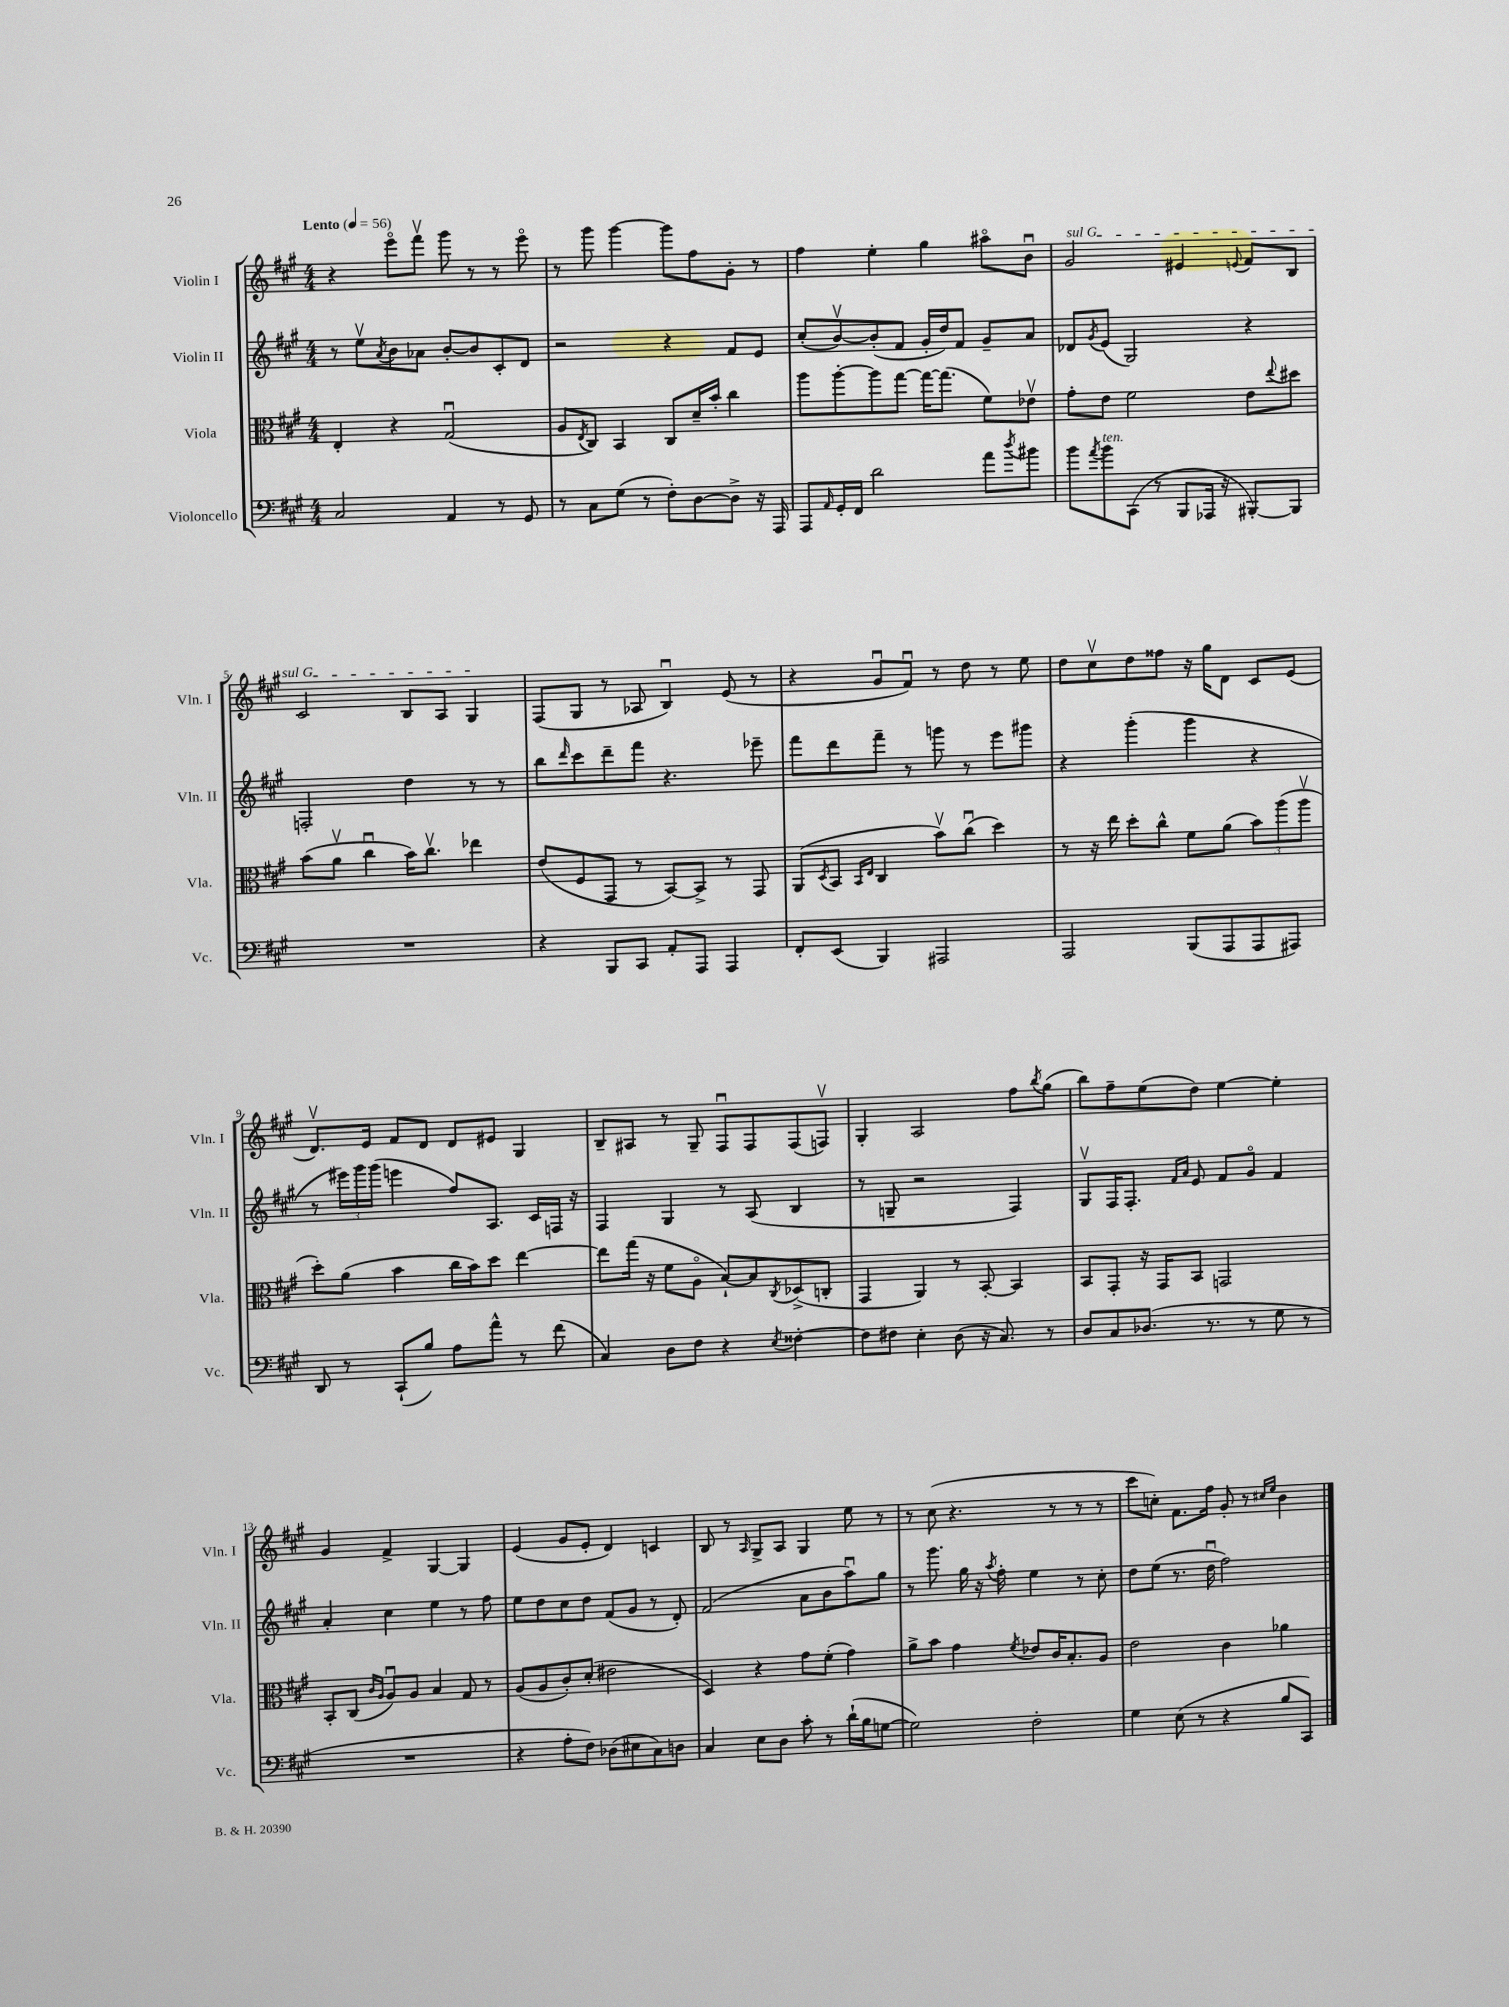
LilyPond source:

<<
\new StaffGroup <<
\new Staff = "s0" \with { instrumentName = "Violin I" shortInstrumentName = "Vln. I" } {
    \clef treble \key a \major \numericTimeSignature \time 4/4 \tempo "Lento" 4 = 56
    r4 e'''8\flageolet fis'''8\upbow gis'''8 r8 r8 e'''8\flageolet |
    r8 gis'''8 gis'''4~ gis'''8 fis''8 gis'8-. r8 |
    fis''4 e''4-. gis''4 ais''8\flageolet b'8\downbow |
    \once \override TextSpanner.bound-details.left.text = \markup { \italic "sul G" } gis'2\startTextSpan eis'4 \appoggiatura { e'8 } fis'8 b8 |
    cis'2 b8 a8 gis4\stopTextSpan |
    fis8( gis8 r8 aes8 b4\downbow) e'8( r8 |
    r4 gis'8\downbow fis'8\downbow) r8 d''8 r8 e''8 |
    d''8 cis''8\upbow d''8 fisis''8 r16 gis''16 d'8 cis'8 e'8( |
    d'8.\upbow) e'16 fis'8 d'8 d'8 eis'8 gis4 |
    b8-- ais8 r8 gis8-- fis8\downbow fis8 fis8( f8\upbow) |
    gis4-. a2 fis''8 \acciaccatura { b''8 } gis''8( |
    b''8) fis''8-- e''8( d''8) e''4~ e''4-. |
    gis'4 fis'4-> gis4~ gis4 |
    e'4( gis'8 e'8-. d'4) c'4 |
    b8 r8 \grace { a16 } gis8-> a8 gis4 e''8 r8 |
    r8 cis''8( r4. r8 r8 r8 |
    cis'''8 c''8-.) fis'8. fis''16 gis'8-. r8 \grace { cis''16 e''16 } b'4 \bar "|." |
}
\new Staff = "s1" \with { instrumentName = "Violin II" shortInstrumentName = "Vln. II" } {
    \clef treble \key a \major \numericTimeSignature \time 4/4
    r8 e''8\upbow \acciaccatura { a'8 } b'8 aes'8 b'8~-. b'8 cis'8-. d'8 |
    r2 r4 fis'8 e'8 |
    cis''8-.( b'8~\upbow) b'8-.( fis'8 gis'16-. d''16) fis'8 gis'8-- a'8 |
    des'8 \acciaccatura { gis'8 } e'8( gis2) r4 |
    f2-. d''4 r8 r8 |
    b''8 \grace { d'''16 } cis'''8 d'''8-- fis'''8 r4. ees'''8-- |
    fis'''8 d'''8 fis'''8-- r8 g'''8 r8 e'''8 gis'''8 |
    r4 gis'''4-.( gis'''4 r4 |
    r8 \tuplet 3/2 { eis'''16) gis'''16 gis'''16( } e'''4 fis''8) a8. cis'16 f16 r16 |
    fis4 gis4 r8 a8( b4 |
    r8 g8-- r2 fis4) |
    gis8\upbow fis16 fis8.-. \grace { fis'16 a'16 } e'8 fis'8 gis'8\flageolet fis'4 |
    a'4-. cis''4 e''4 r8 fis''8 |
    e''8 d''8 cis''8 d''8 fis'8( gis'8 r8 d'8-.) |
    fis'2( a'8 b'8 a''8\downbow) gis''8 |
    r8 gis'''8. gis''16 r16 \acciaccatura { a''8 } fis''16-. e''4 r8 cis''8-. |
    d''8 e''8( r8. d''16\downbow fis''2) \bar "|." |
}
\new Staff = "s2" \with { instrumentName = "Viola" shortInstrumentName = "Vla." } {
    \clef alto \key a \major \numericTimeSignature \time 4/4
    e4-. r4 gis2\downbow( |
    a8 \acciaccatura { e8 } cis8) b,4 cis8 d'16-- b'16-. cis''4 |
    a''8 a''8~-. a''8 gis''8~ gis''16~ gis''8.( fis'8) ees'8\upbow |
    gis'8-. e'8 fis'2 e'8 \appoggiatura { e''8 } dis''8 |
    b'8( a'8\upbow cis''4\downbow b'16) cis''8.\upbow ees''4 |
    e'8( fis8 gis,8 r8 b,8~) b,8-> r8 gis,8 |
    a,8( \acciaccatura { d8 } b,8 \grace { b,16 e16 } cis4 b'8\upbow) cis''8\downbow( d''4) |
    r8 r16 e''16 d''8-. cis''8-^ fis'8 a'8( \tuplet 3/2 { b'8) a''8( a''8\upbow } |
    d''8-.) a'8( b'4 cis''16 b'16) d''8 e''4~ |
    e''8 gis''16( r16 fis'8 a8\flageolet b8~-!) b8 \acciaccatura { cis8 } des8->( c8-. |
    gis,4 a,4) r8 b,8~-. b,4 |
    b,8 gis,8-. r16 gis,16 b,8 g,2 |
    b,8-. cis8( \grace { cis'16 a16 } a8\downbow) a8 b4 gis8 r8 |
    a8( a8 cis'8-.) d'8-.( eis'2 |
    d4) r4 gis'8 fis'8-.( gis'4) |
    a'8-> b'8 gis'4 \acciaccatura { fis'8 } ees'8 cis'16 b8.-. a8 |
    e'2 cis'4 aes'4 \bar "|." |
}
\new Staff = "s3" \with { instrumentName = "Violoncello" shortInstrumentName = "Vc." } {
    \clef bass \key a \major \numericTimeSignature \time 4/4
    cis2 a,4 r8 gis,8 |
    r8 cis8 gis8( r8 fis8-.) d8~ d8-> r16 a,,16 |
    a,,8 \grace { a,16 } gis,16-. fis,16 d'2 a'8 \acciaccatura { d''8 } bis'8 |
    b'8 \acciaccatura { a'8 } b'8^\markup { \italic "ten." } cis,8( r8 b,,8 aes,,16 r16 bis,,8~-.) bis,,8 |
    R1 |
    r4 b,,8 cis,8 a,8-. a,,8 a,,4 |
    fis,8-. e,8( b,,4) ais,,2 |
    a,,2 b,,8( a,,8 a,,8 ais,,8) |
    d,8 r8 cis,8-!( b8) a8 a'8-^ r8 fis'8( |
    cis4) d8 fis8 r4 \acciaccatura { e8 } fisis4~-. |
    fisis8 fis8 e4-. d8( r16 cis8.) r8 |
    d8 cis8 des8.( r8. r8 gis8 r8 |
    R1 |
    r4 a8-. fis8) des8( eis8 cis8) d8 |
    cis4 e8 d8 cis'8-. r8 d'16-!( b16 g8~ |
    g2) fis2-. |
    gis4 e8( r8 r4 b8 cis,8) \bar "|." |
}
>>
>>
